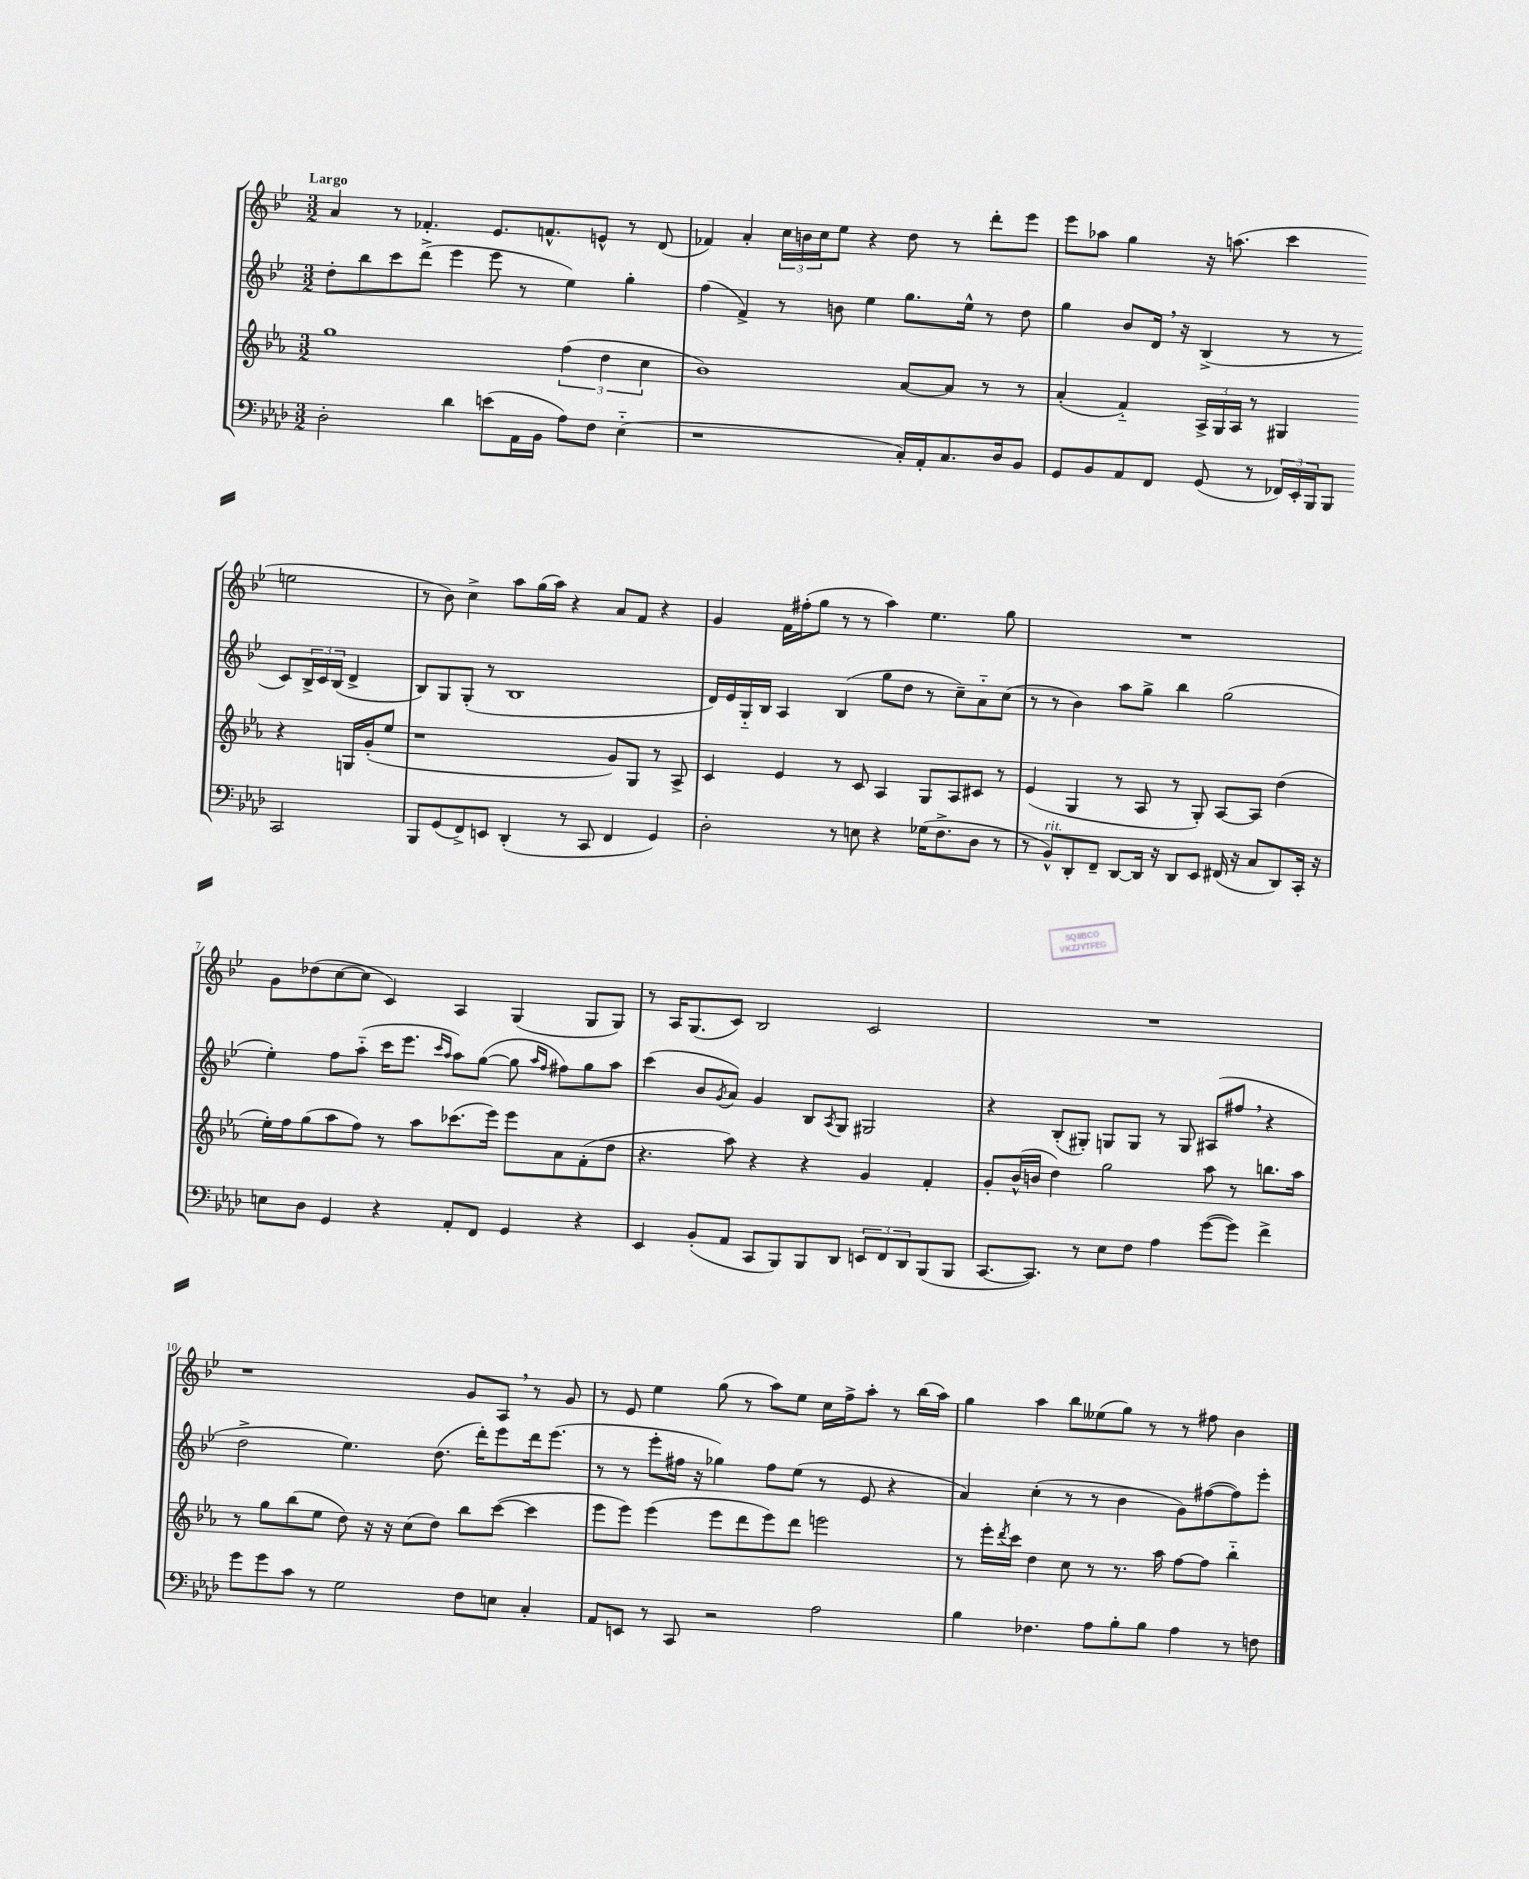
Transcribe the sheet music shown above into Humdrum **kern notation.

**kern	**kern	**kern	**kern
*staff4	*staff3	*staff2	*staff1
*clefF4	*clefG2	*clefG2	*clefG2
*k[b-e-a-d-]	*k[b-e-a-]	*k[b-e-]	*k[b-e-]
*M3/2	*M3/2	*M3/2	*M3/2
2D-'\	1gg	8dd'\L	4a/
.	.	8bb-\	.
.	.	8ccc\	8r
.	.	(8ddd^\J	4.f-'/
4d-\	.	4eee-\	.
(8e\L	.	8eee-\	8.e-/L
16AA-\L	.	8r	.
16BB-\JJ	.	.	8.f^^/
8A-\L)	(6ff\	4ee-\)	.
8F\J	.	.	8e^^/J
.	6dd\	.	.
(4E-'~\	.	4gg'\	8r
.	6cc\	.	.
.	.	.	(8d/
=	=	=	=
1r	1b-)	(4ff\	4f-/)
.	.	4f^/)	4a'/
.	.	8r	24cc\LL
.	.	.	24b\
.	.	.	24cc\J
.	.	8b\	8ee-\J
.	.	4ee-\	4r
16C'/LL)	[8a-/L	8.gg\L	8dd\
16AA-'/J	.	.	.
8.C/	8a-/]J	.	8r
.	.	16ee-^^\Jk	.
.	8r	8r	8ddd'\L
16D-/k	.	.	.
8BB-/J	8r	8dd\	8eee-\J
=	=	=	=
8GG/L	(4a-'/	4gg\	8eee-\L
8BB-/	.	.	8aa-\J
8AA-/	4f'~/)	8b-/L	4gg\
8FF/J	.	16d/Jk	.
.	.	16r	.
(8GG/	24A-^/LL	(4B-^/	16r
.	24G/	.	.
.	.	.	(8.aa\
.	24A-/JJ	.	.
8r	8r	.	.
24FF-/LL)	4G#/	8r	4ccc\
24EE-'/	.	.	.
24BBB-/J	.	.	.
8BBB-/J	.	8r	.
2CC/	4r	8c/L)	2ee\
.	.	24B-^/L	.
.	.	24c/	.
.	.	(24B-/JJ	.
.	16G/LL	4d^/	.
.	(16g'/J	.	.
.	8ee-/J	.	.
=	=	=	=
8BBB-/L	1r	8B-/L)	8r
(8GG/	.	8G/	8b-\)
8FF^/)	.	(8G'/J	4cc^\
8EE/J	.	8r	.
(4DD-'/	.	1B-	8aa\L
.	.	.	(16gg\L
.	.	.	16aa\JJ)
8r	.	.	4r
8CC/	.	.	.
4FF/	8g/L)	.	8a/L
.	8G/J	.	8f/J
4GG/)	8r	.	4r
.	8A-^/	.	.
=	=	=	=
2D-'\	4c/	16d/LL)	4g/
.	.	16e-/	.
.	.	16G'~/	.
.	.	16B-/JJ	.
.	4e-/	4A/	16f\LL
.	.	.	(16ff#'\J
.	.	.	8gg\J
8r	8r	(4B-/	8r
8E\	8c/	.	8r
4r	4A-/	8gg\L	4aa\)
.	.	8dd\J	.
(16G-\LK	8G/L	8r	4.ee-\
8.F^\	.	.	.
.	8A-/	8cc~\L)	.
8D-\J	8c#/J	8a'~\	.
8r	8r	(8cc\J	8gg\
=	=	=	=
8r	(4e-/	8r	1.r
8BB-^^/L)	.	8r	.
8DD-'/	4G/	4b-\)	.
8FF~/J	.	.	.
[8DD-/L	8r	8aa\L	.
16DD-/]Jk	8A-/	8gg^\J	.
16r	.	.	.
8DD-/L	8r	4bb-\	.
8EE-/J	8G'/)	.	.
(16FF#/	[8A-/L	(2gg\	.
16r	.	.	.
8C/L	8A-/]J	.	.
8DD-/)	(4dd\	.	.
16CC'/Jk	.	.	.
16r	.	.	.
=	=	=	=
8E\L	16ee-'\LL)	4ee-'\)	8g\L
.	16ff\J	.	.
8D-\J	(8gg\	.	(8dd-\
4GG/	8aa-\	8ff\L	[8cc\
.	8ff\J)	(8aa'~\J	8cc\]J
4r	8r	16ccc\LK	4c/)
.	.	8.eee-\J	.
.	8aa-\L	.	.
.	.	16qqccc/LL	.
.	.	16qqaa/JJ	.
8AA-'/L	(8.ccc-\	8aa\L)	4A/
8FF/J	.	([8gg\J	.
.	16eee-\Jk)	.	.
4GG/	8eee-\L	8gg\]	(4G/
.	.	16qqaa/LL	.
.	.	16qqff/JJ	.
.	8a-\	8ff#\L)	.
4r	(8f'\	8gg\	8G/L
.	8dd\J	8aa\J	8G/J)
=	=	=	=
4EE-/	4.r	(4ccc\	8r
.	.	.	16A/LK
.	.	.	(8.G/
(8BB-'/L	.	8b-/L	.
.	.	8qg/	.
8AA-/J	8aa-\)	8a/J)	8c/J)
8CC/L	4r	4g/	2B-/
8BBB-/)	.	.	.
8BBB-/	4r	8B-/L	.
.	.	8qA/	.
8DD-/J	.	8G/J	.
12EE/L	4g/	2G#/	2c/
12FF/	.	.	.
12DD-/	.	.	.
(8BBB-/	4f'/	.	.
8BBB-/J	.	.	.
=	=	=	=
[8.CC/L	8g'/L	4r	1.r
.	(16b-^^/L	.	.
8.CC/]J)	16b/JJ	.	.
.	4dd\)	(8B-'/L	.
8r	.	8G#'/J)	.
8E-\L	2gg\	8G/L	.
8F\J	.	8G/J	.
4A-\	.	8r	.
.	.	8G/	.
([8g\L	8aa-\	(8A#/L	.
8g\]J)	8r	8ff#/J	.
4f^\	8.bb\L	4r	.
.	16aa-\Jk	.	.
=	=	=	=
8g\L	8r	2dd^\	1r
8g\	8gg\L	.	.
8c\J	(8bb-\	.	.
8r	8ee-\J	.	.
2G\	8dd\)	4.ee-\)	.
.	16r	.	.
.	16r	.	.
.	(8cc\L	.	.
.	8dd\J)	(8.dd\	.
8F\L	8bb-\L	.	8g/L
.	.	16ddd'\LK)	.
8E\J	([8ccc\J	8eee-\	8A/J
4C'/	4ccc\]	16ddd\k	8r
.	.	(8.eee-\J	.
.	.	.	8g/
=	=	=	=
8AA-/L	8eee-\L	8r	8r
8EE/J	8eee-\J)	8r	8e-/
8r	(4eee-\	8eee-'\L	4ee-\
8CC/	.	16ff#\Jk	.
.	.	16r	.
2r	8eee-\L	4gg-\)	(8gg\
.	8ddd\	.	8r
.	8eee-\)	8ff#\L	8aa\L)
.	8ddd\J	(8ee-\J	8ee-\J
2A-\	2eee\	8r	16cc\LL
.	.	.	16ff^\J
.	.	8e-/	8aa'\J
.	.	4r	8r
.	.	.	(16bb-\LL
.	.	.	16aa\JJ)
=	=	=	=
4B-\	8r	4a/)	4gg\
.	16eee-'\LL	.	.
.	8qddd/	.	.
.	16ccc\JJ	.	.
4.F-\	4dd\	(4cc'\	4aa\
.	8cc\	8r	8bb-\L
8A-\L	8r	8r	(8ee--\
8B-'\	8.r	4b-\	8gg\J)
8B-\J	.	.	8r
.	16aa-\	.	.
4A-\	[8ff\L	8g\L)	8r
.	8ff\]J	([8ff#\	8ff#\
8r	4bb-'~\	8ff#\])	4b-\
8F\	.	8eee-'\J	.
==	==	==	==
*-	*-	*-	*-
